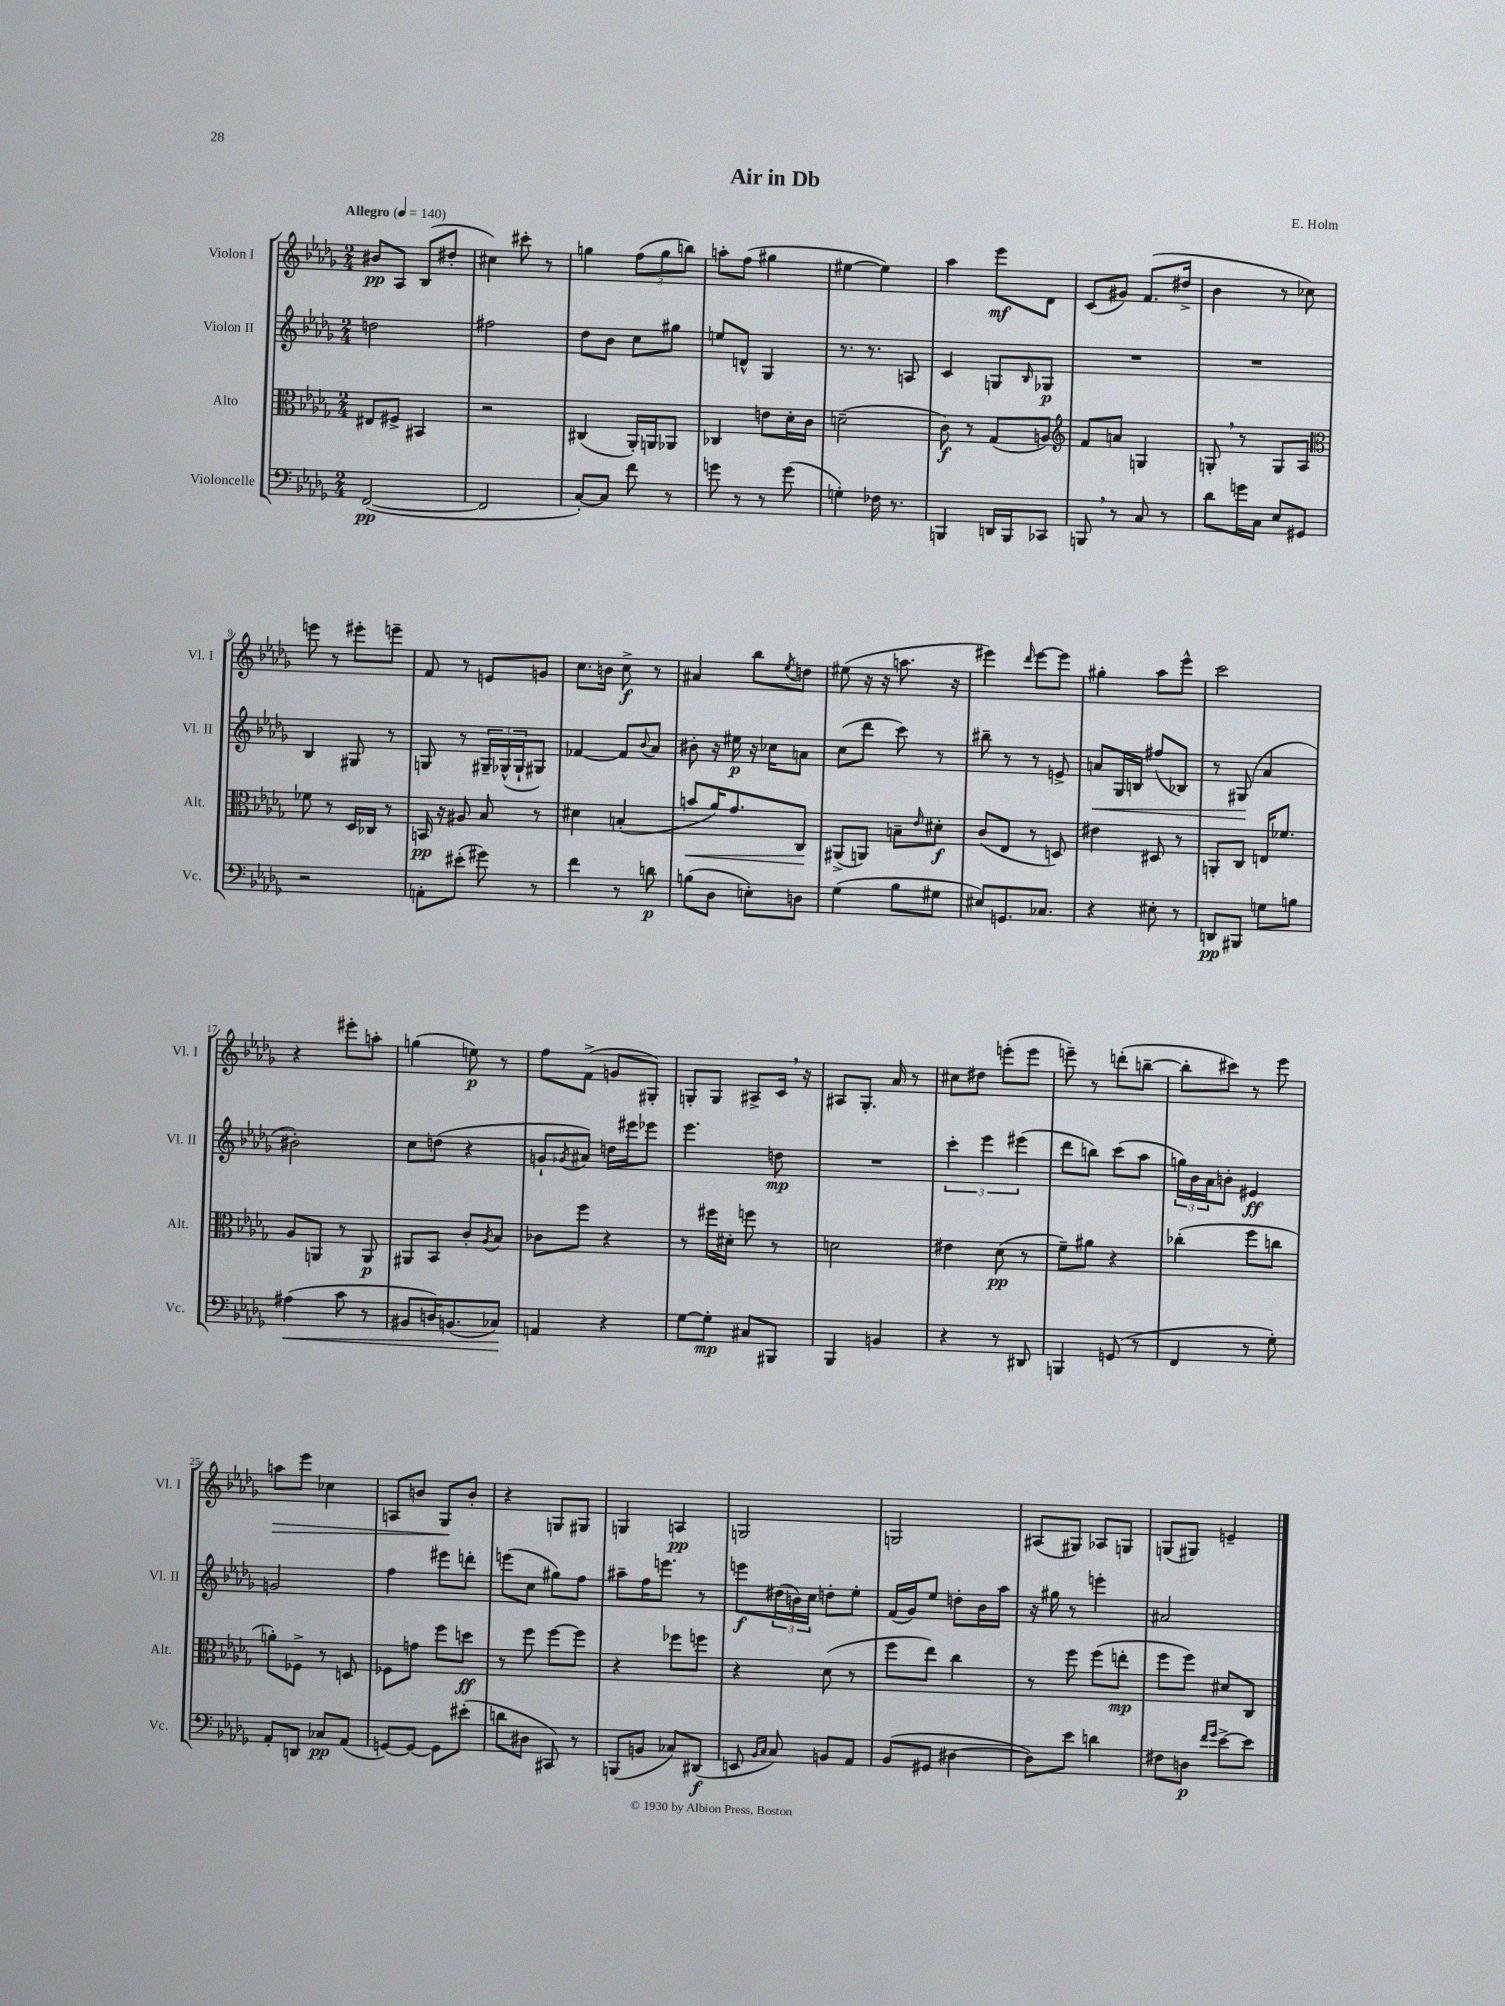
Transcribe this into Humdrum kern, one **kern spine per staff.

**kern	**kern	**kern	**kern
*staff4	*staff3	*staff2	*staff1
*clefF4	*clefC3	*clefG2	*clefG2
*k[b-e-a-d-g-]	*k[b-e-a-d-g-]	*k[b-e-a-d-g-]	*k[b-e-a-d-g-]
*M2/4	*M2/4	*M2/4	*M2/4
*MM140	*MM140	*MM140	*MM140
([2FF	8E#	2dd	8b#
.	8F#^	.	8A-
.	4BB#	.	(8B-
.	.	.	8dd#'
=	=	=	=
2FF]	2r	2ff#	4cc#)
.	.	.	8ccc#'
.	.	.	8r
=	=	=	=
[8C')	(4C#	8dd-	4gg
8C]	.	8b-	.
8f	16AA-')	8cc	(12ff
.	16AA	.	.
.	.	.	12gg
8r	8AA-	8gg#	.
.	.	.	12bb)
=	=	=	=
8g	4C-	8ee	8aa'
8r	.	8d^^	(8ff
8r	8e	4G-	4gg#
(8g	16d-'	.	.
.	16c	.	.
=	=	=	=
4G')	(2d~	8.r	[4ee#
.	.	8.r	.
16F-	.	.	4ee#])
8.r	.	.	.
.	.	8A	.
=	=	=	=
4BBB	8c)	4c	4aa-
.	8r	.	.
16DD	(8G-	8G	8eee-
16BBB	.	.	.
.	.	16qqB-	.
8CC-	8A)	8G-	8d-
=	=	=	=
*	*clefG2	*	*
8BBB	8f	2r	(8c
8r	8a	.	8g#)
8C	4G	.	(8.f
8r	.	.	.
.	.	.	16dd#^
=	=	=	=
8d-	8G'	2r	4b-
16g	8r	.	.
16C	.	.	.
8E-	8G	.	8r
8GG#	8A-	.	8cc-)
=	=	=	=
*	*clefC3	*	*
2r	8f-	4B-	8eee
.	8r	.	8r
.	16D-	8G#	8eee#'
.	16C-	.	.
.	8r	8r	8eee~
=	=	=	=
8AA'	16BB	8G	8f
.	16r	.	.
(8e#'	8A#	8r	8r
8g#)	8B-	24G#~	8e
.	.	(24G-^^	.
.	.	24G-`	.
8r	8r	8G#)	8g
=	=	=	=
4f	4d#	[4f-	8.cc
.	.	.	16b
8r	(4B'	8f-]	8cc^
.	.	8qqb-	.
8d	.	8a-	8r
=	=	=	=
(8B	8b	8b#'	4a#
8D-	16a-)	16r	.
.	8.g-	16ee#	.
8E')	.	16r	8bb-
.	.	16cc-	.
.	.	.	8qee-
8D	8C	8a	8dd
=	=	=	=
(4G-	(8AA#^	(8cc	(8ee#
.	8AA)	8ddd-	16r
.	.	.	16r
8B-	8B~	8ccc)	8.aa
.	16qqe-	.	.
8G#	8d#'	8r	.
.	.	.	16r
=	=	=	=
8E#)	(8c	8bb#~	4eee#)
8.GG	8E-	8r	.
.	.	.	16qqddd-
.	8r	8r	[8eee#
8.C-	.	.	.
.	8D)	8e^	8eee#]
=	=	=	=
4r	4e#	8a	4gg#'
.	.	16G-	.
.	.	16B	.
8E#'	8D#	(8ff#	8aa-
8r	8r	8B-)	8eee-^^
=	=	=	=
8DD	8AA'	8r	2ccc
8BBB#	8C	(8G#	.
8G	16E	4a-	.
.	8.f-	.	.
8B	.	.	.
=	=	=	=
(4A#	8A-	2b#')	4r
.	8AA	.	.
8c	8r	.	8eee#'
8r	8AA	.	8aa'
=	=	=	=
8BB#	8AA#	8cc	(4gg
16D)	8BB-	(8dd	.
(8.BB	.	.	.
.	8c'	4r	8ee)
.	8qA-	.	.
8C-)	8B-	.	8r
=	=	=	=
4AA	8c-	8g`	8ff
.	.	8qg-	.
.	8ff	8a#)	(8f^
4r	4r	16dd	8g
.	.	16eee#	.
.	.	8eee-	8G#')
=	=	=	=
[8G-	8r	4.eee-	8G'
8G-']	16ff#	.	8G
.	16d#'	.	.
8C#	8ff	.	8A#^
8BBB#	8r	8dd	16c
.	.	.	16r
=	=	=	=
4BBB-	2d	2r	8A#
.	.	.	8.G-'
4BB	.	.	.
.	.	.	16a-
.	.	.	8r
=	=	=	=
4r	4e#	6ccc'	8cc#
.	.	.	8dd#
.	.	6eee-	.
8r	(8d-	.	(8eee'
.	.	(6eee#	.
8DD#	8r	.	8eee
=	=	=	=
4BBB	8f~)	8ddd-	8eee~)
.	8a#	8bb)	8r
(8GG	4r	(8ccc	(8ddd'
8r	.	8aa-	[8bb~
=	=	=	=
4FF	(4cc-'	24gg)	8bb']
.	.	24b-	.
.	.	24a-	.
.	.	8b'	8ccc#)
8r	8ff	4e#	8r
8G-')	8cc	.	8eee-
=	=	=	=
8AA-'	8a')	2g	8aa
8DD	8F-^	.	8eee-
8C-	8r	.	4cc-
(8AA-	8D	.	.
=	=	=	=
[8GG)	8F-	4ff	8A
8GG_	8g	.	8b
8GG]	8ff	8eee#	8G-
(8e#'	8dd	8ddd'	8b'
=	=	=	=
8d	8r	(8eee	4r
8D#	8ff	8cc	.
8CC#)	[8ff	8gg#)	8G
8r	8ff]	8ff	8G#
=	=	=	=
(8BBB	4r	8aa#~	4G
8BB	.	16ff	.
.	.	8.eee	.
8C-)	8ff-	.	4A
(8DD#	8ff	8r	.
=	=	=	=
8EE	4r	8eee	2G
16qqBB-	.	.	.
16qqC	.	.	.
8C)	.	(24dd#	.
.	.	24b)	.
.	.	24cc	.
8BB	(8d-	8dd'	.
8AA-	8r	8ee-'	.
=	=	=	=
(8BB-	8ff	(16f	2G
.	.	16g-)	.
8GG#	8ee-)	8ee-	.
[4D#	4cc	8dd'	.
.	.	16b-	.
.	.	16aa-	.
=	=	=	=
8D#])	8r	16r	(8A#
.	.	16gg#	.
8e-	8ff	8r	8G#)
4d	(8ff	4eee'	8A-
.	8ee'	.	8G
=	=	=	=
8F#	8ff	2a#	(8G
8D	8ff)	.	8G#)
16qqf	.	.	.
16qqg-	.	.	.
[8e-^	8d#	.	4e~
8e-]	8C	.	.
==	==	==	==
*-	*-	*-	*-
